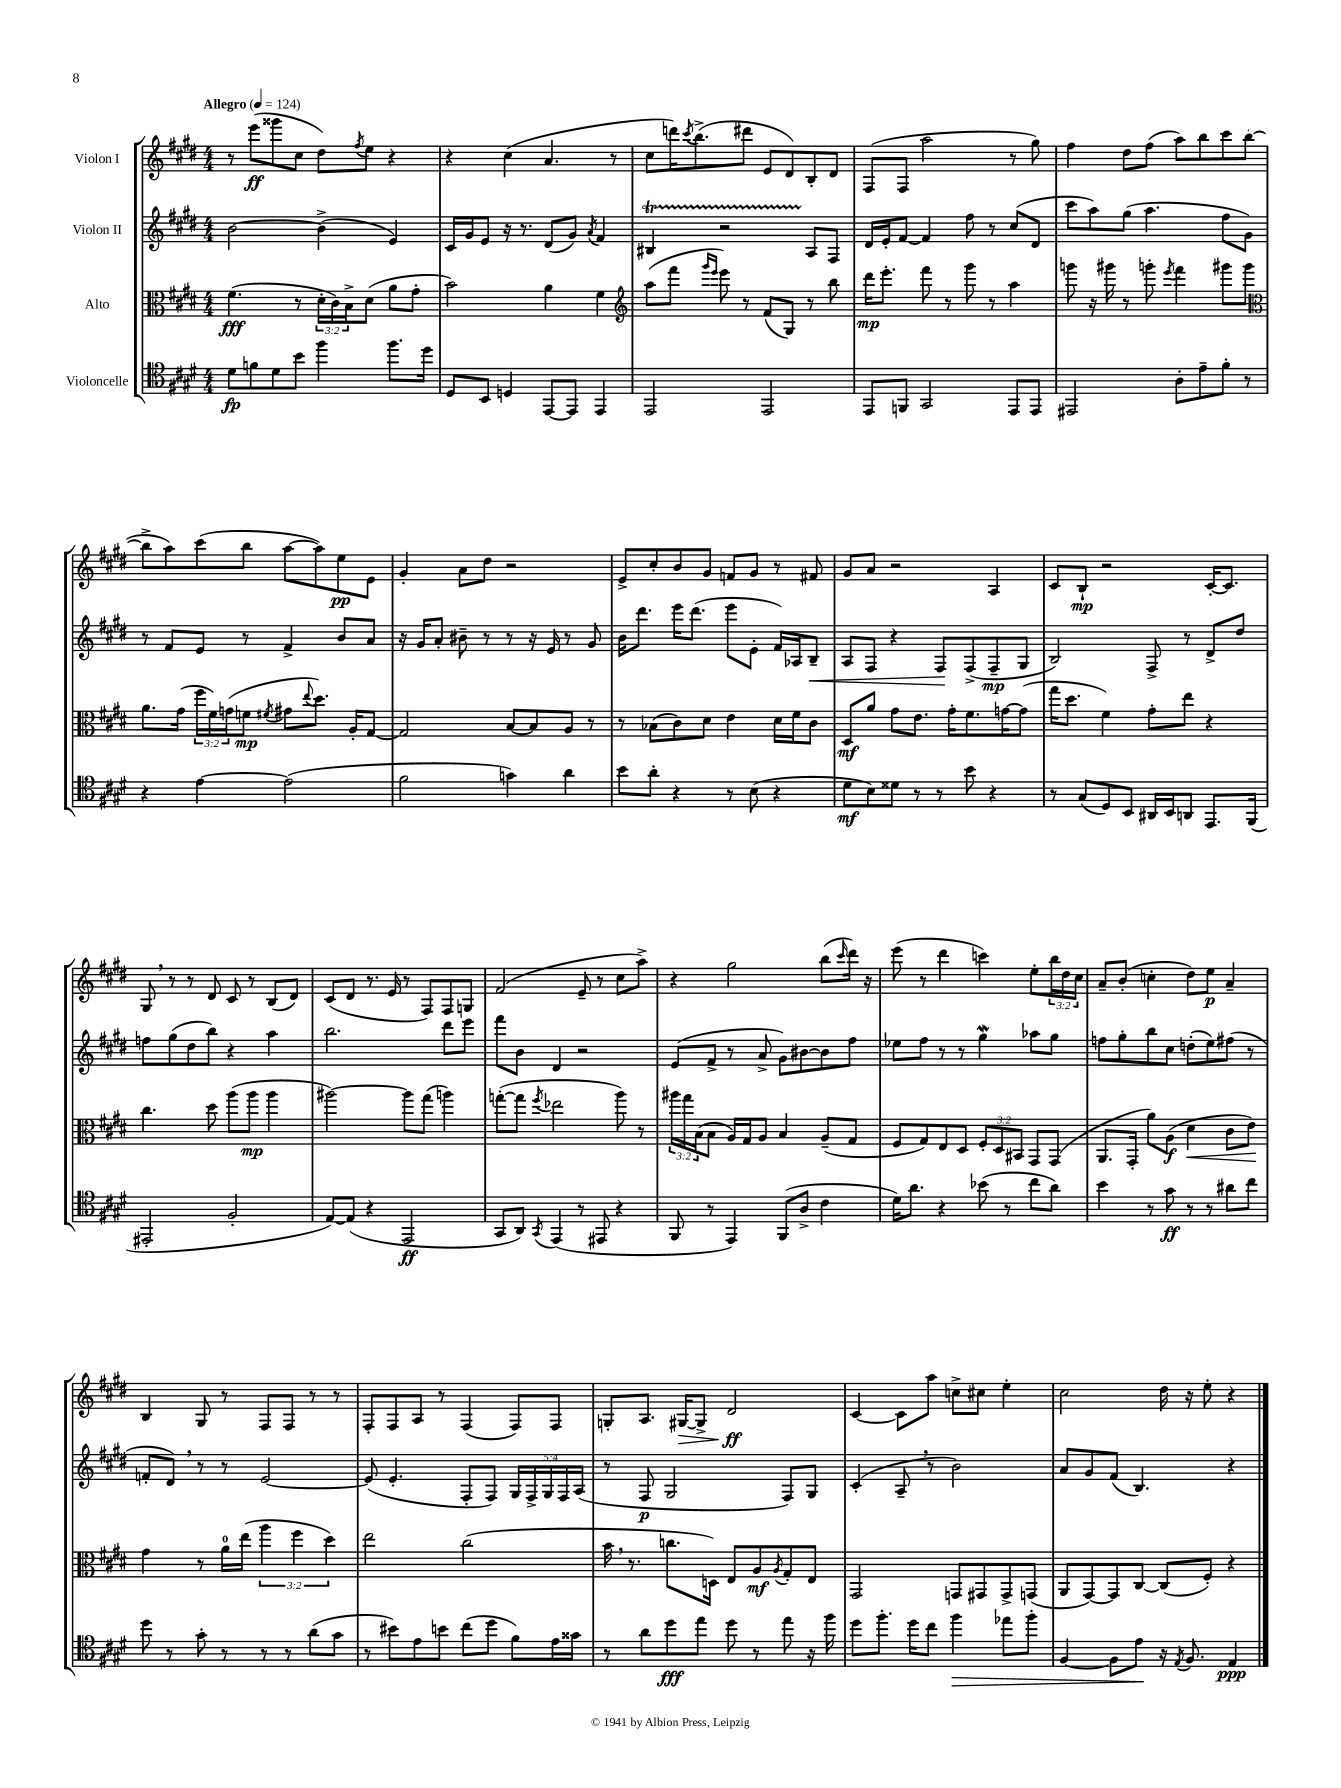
<<
\new StaffGroup <<
\new Staff = "s0" \with { instrumentName = "Violon I" } {
    \clef treble \key e \major \numericTimeSignature \time 4/4 \override Staff.TupletNumber.text = #tuplet-number::calc-fraction-text \tempo "Allegro" 4 = 124
    r8 e'''8\ff( gisis'''8 cis''8 dis''8) \acciaccatura { fis''8 } e''8 r4 |
    r4 cis''4( a'4. r8 |
    cis''8 d'''16) \acciaccatura { cis'''8 } b''8.->( dis'''8 e'8 dis'8) b8-. dis'8 |
    fis8( fis8 a''2 r8 gis''8) |
    fis''4 dis''8 fis''8( a''8) b''8 cis'''8 b''8~( |
    b''8-> a''8) cis'''8( b''8 a''8~ a''8) e''8\pp e'8 |
    gis'4-. a'8 dis''8 r2 |
    e'8-> cis''8-. b'8 gis'8 f'8 gis'8 r8 fis'8 |
    gis'8 a'8 r2 a4 |
    cis'8 b8-!\mp r2 cis'16~-. cis'8. |
    gis8 \breathe r8 r8 dis'8 cis'8 r8 b8( dis'8) |
    cis'8( dis'8 r8. e'16 r8 fis8) fis8 g8 |
    fis'2( e'8-- r8 cis''8 a''8->) |
    r4 gis''2 b''8( \grace { cis'''16 } dis'''16) r16 |
    e'''8( r8 dis'''4 c'''4) e''8-. \tuplet 3/2 { b''16 dis''16 cis''16 } |
    a'8-- b'8-.( c''4-. dis''8) e''8\p a'4-- |
    b4 gis8 r8 fis8 fis8 r8 r8 |
    fis8-. fis8 a8 r8 fis4( fis8) fis8 |
    g8-. a8. gis16~\> gis8-> dis'2\ff\! |
    cis'4~ cis'8 a''8 c''8-> cis''8 e''4-. |
    cis''2 dis''16 r16 e''8-. r4 \bar "|." |
}
\new Staff = "s1" \with { instrumentName = "Violon II" } {
    \clef treble \key e \major \numericTimeSignature \time 4/4 \override Staff.TupletNumber.text = #tuplet-number::calc-fraction-text
    b'2~ b'4->( e'4) |
    cis'16 gis'16 e'8 r16 r8. dis'8( gis'8) \acciaccatura { a'8 } fis'4 |
    bis4\startTrillSpan r2 a8\stopTrillSpan fis8 |
    dis'16 e'16-. fis'8~ fis'4 fis''8 r8 cis''8( dis'8 |
    cis'''8 a''8) gis''8( a''4. fis''8 gis'8) |
    r8 fis'8 e'8 r8 fis'4-> b'8 a'8 |
    r16 gis'16 a'8-. bis'8-- r8 r8 r16 e'16 r8 gis'8 |
    b'16 dis'''8. e'''16 dis'''8.( e'''8 e'8-. fis'16) aes16 b8--\< |
    a8 fis8 r4 fis8\! fis8->( fis8--\mp gis8 |
    b2) fis8-> r8 dis'8-> dis''8 |
    f''8 gis''8( dis''8 b''8) r4 a''4 |
    b''2. dis'''8 e'''8 |
    fis'''8 b'8 dis'4 r2 |
    e'8( fis'8-> r8 a'8-> gis'8) bis'8~ bis'8 fis''8 |
    ees''8 fis''8 r8 r8 gis''4\mordent aes''8 gis''8 |
    f''8 gis''8-. b''8 cis''8 d''8-.( e''8) fis''8( r8 |
    f'8-. dis'8) \breathe r8 r8 e'2~ |
    e'8( e'4.-. fis8-. fis8) \tuplet 5/4 { gis16 fis16-> gis16 fis16 a16( } |
    r8 fis8\p gis2 fis8) gis8 |
    cis'4-.( a8-- \breathe r8 b'2) |
    a'8 gis'8 fis'8( b4.) r4 \bar "|." |
}
\new Staff = "s2" \with { instrumentName = "Alto" } {
    \clef alto \key e \major \numericTimeSignature \time 4/4 \override Staff.TupletNumber.text = #tuplet-number::calc-fraction-text
    fis'4.\fff( r8 \tuplet 3/2 { dis'16-. cis'16) b16-> } dis'8( a'8 gis'8-. |
    b'2) a'4 fis'4 |
    \clef treble a''8( fis'''8 \grace { gis'''16 e'''16 } e'''8) r8 fis'8( gis8) r8 b''8 |
    dis'''16\mp e'''8.-. fis'''8 r8 gis'''8 r8 a''4 |
    g'''8 r16 gis'''16 r8 g'''8-. \acciaccatura { e'''8 } fis'''4 gis'''8 gis'''8 |
    \clef alto a'8. gis'16( \tuplet 3/2 { fis''16 fis'16) g'16( } f'8\mp \acciaccatura { fis'8 } gis'8 \appoggiatura { e''8 } dis''8.) a16-. gis8~ |
    gis2 b8~ b8 a8 r8 |
    r8 bes8( cis'8) dis'8 e'4 dis'16 fis'16 cis'8 |
    dis8\mf a'8 gis'8 e'8. gis'16-. fis'8. g'16~ g'8( |
    gis''16 dis''8. fis'4) gis'8-. e''8 r4 |
    cis''4. dis''8 a''8( a''8\mp a''4 |
    ais''2~) ais''8 gis''8( a''4) |
    g''8~-.( g''8 \acciaccatura { fis''8 } ees''2 a''8) r8 |
    \tuplet 3/2 { ais''16 gis''16 b16( } b8 a16) gis16 a8 b4 a8--( gis8 |
    fis8 gis8) e8 dis8 \tuplet 3/2 { fis8-. dis8 bis,8 } gis,8 gis,8( |
    a,8. gis,16-. a'8) a8\f( dis'4\< cis'8 e'8\!) |
    gis'4 r8 a'16-0 e''16( \tuplet 3/2 { a''4 fis''4 dis''4) } |
    e''2 cis''2( |
    b'16 \breathe r8. c''8. d16) e8 a8\mf \acciaccatura { a8 } gis8-. e8 |
    gis,2 g,8 gis,8 gis,8-> g,8( |
    a,8 gis,8~) gis,8 cis8~ cis8( fis8-.) r4 \bar "|." |
}
\new Staff = "s3" \with { instrumentName = "Violoncelle" } {
    \clef tenor \key e \major \numericTimeSignature \time 4/4
    dis'8\fp f'8 dis'8 b'8 fis''4 fis''8. dis''16 |
    dis8 b,8 d4 e,8~ e,8 e,4 |
    e,2 e,2 |
    e,8 f,8 gis,2 e,8 e,8 |
    eis,2 a8-. e'8-- fis'8-. r8 |
    r4 e'4~ e'2( |
    fis'2 g'4) a'4 |
    b'8 a'8-. r4 r8 b8( r4 |
    dis'8\mf b8) disis'8 r8 r8 b'8 r4 |
    r8 gis8( dis8) b,8 ais,16 b,16 a,8 e,8. fis,16( |
    eis,2-. fis2-. |
    e8~) e8( r4 e,2\ff |
    gis,8 a,8) \acciaccatura { gis,8 } e,4( r8 eis,8 r4 |
    fis,8 r8 e,4) fis,8( a8-> cis'4 |
    dis'16) a'8. r4 bes'8( r8 cis''8 a'8) |
    b'4 r8 gis'8\ff r8 r8 ais'8 cis''8 |
    dis''8 r8 gis'8-. r8 r8 r8 a'8( gis'8 |
    r8 bis'8) e'8 b'8 cis''8( dis''8 fis'8) e'16 gisis'16 |
    r8 a'8 dis''8\fff e''8 dis''8 r8 e''8 r16 fis''16 |
    dis''8 fis''8.-. dis''16 cis''8 fis''4\> ees''8 fis''8-. |
    fis4~ fis8 e'8\! r16 \acciaccatura { e8 } fis8. e4\ppp \bar "|." |
}
>>
>>
\layout { \context { \Score \remove "Bar_number_engraver" } }
